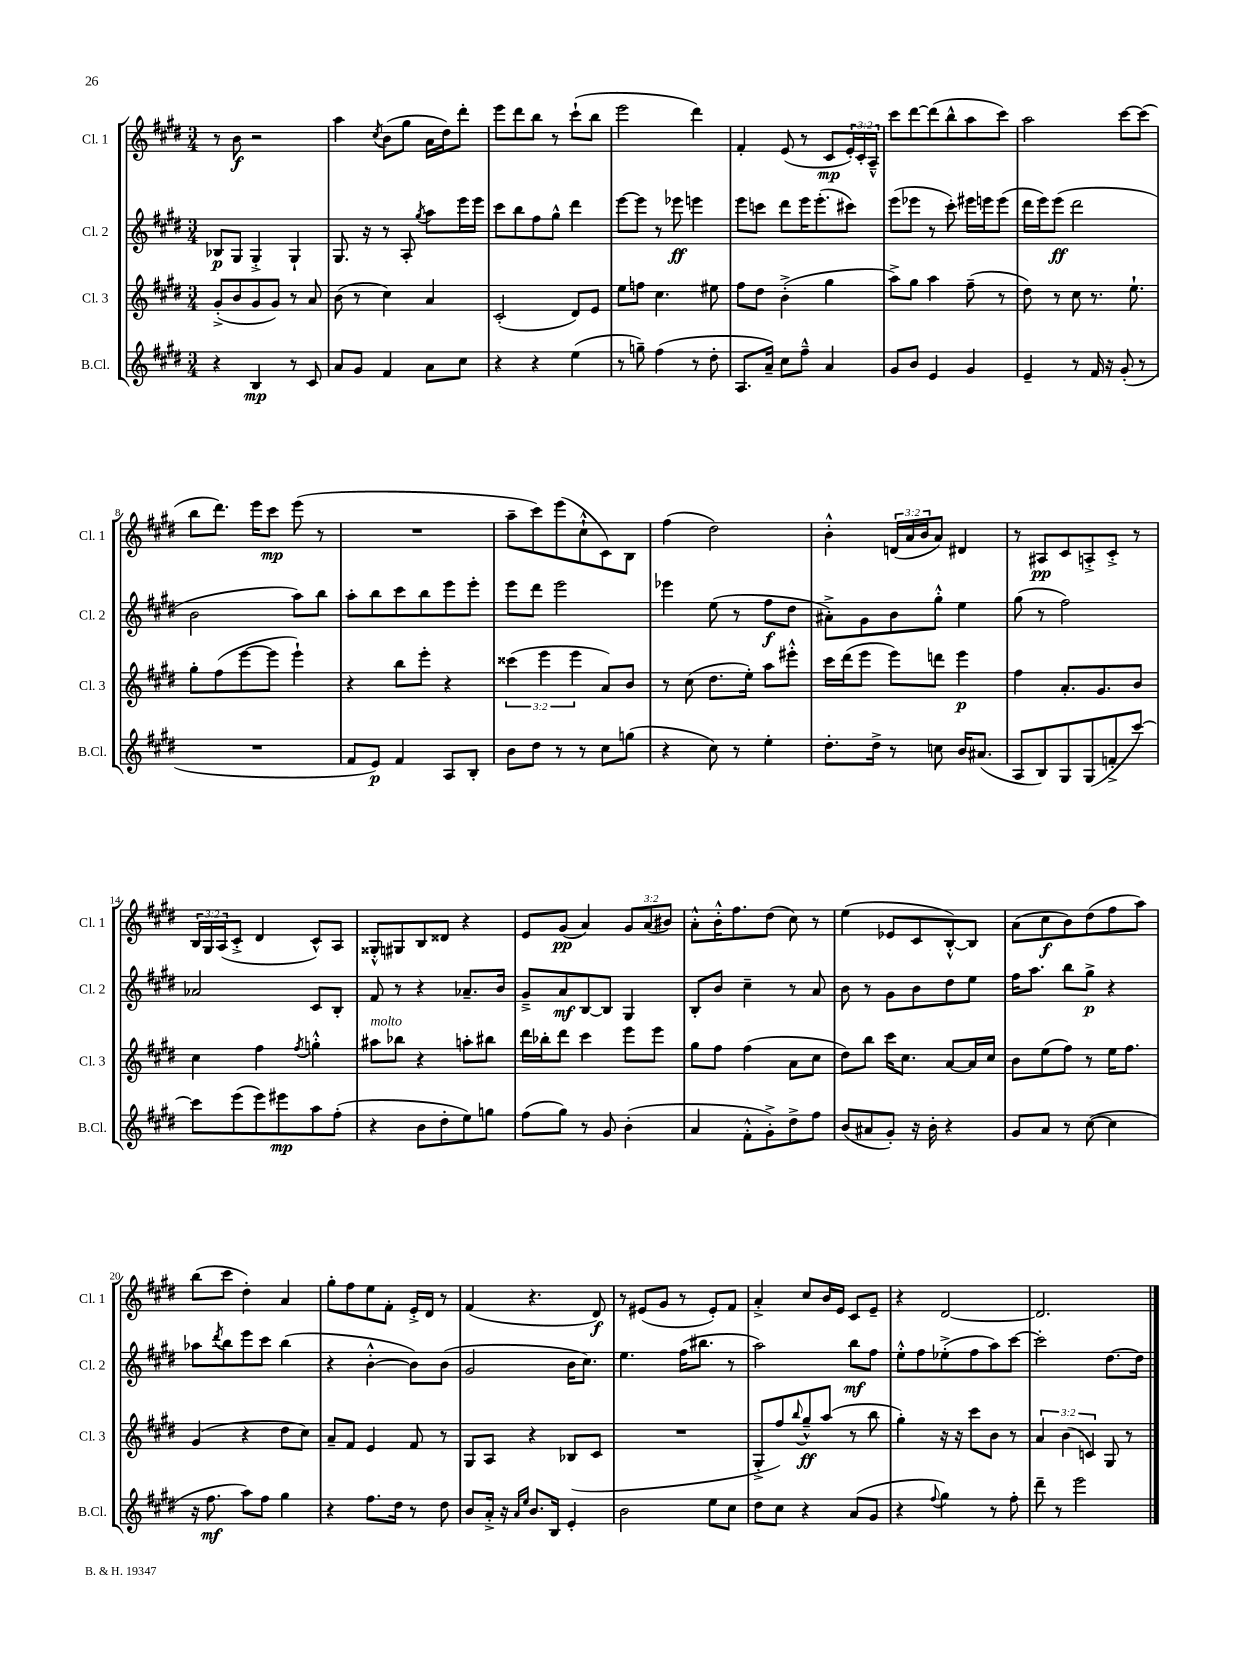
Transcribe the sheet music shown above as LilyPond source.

<<
\new StaffGroup <<
\new Staff = "s0" \with { instrumentName = "Cl. 1" shortInstrumentName = "Cl. 1" } {
    \clef treble \key e \major \numericTimeSignature \time 3/4 \override Staff.TupletNumber.text = #tuplet-number::calc-fraction-text
    r8 b'8\f r2 |
    a''4 \acciaccatura { cis''8 } b'8( gis''8 a'16 dis''16) dis'''8-. |
    e'''8 dis'''8 b''8 r8 cis'''8-!( b''8 |
    e'''2 dis'''4) |
    fis'4-. e'8( r8 cis'8\mp \tuplet 3/2 { e'16-.) cis'16-. a16---^ } |
    cis'''8 dis'''8~ dis'''8( b''8-^ a''8 cis'''8) |
    a''2 cis'''8~ cis'''8( |
    b''8 dis'''8.) e'''16 cis'''8\mp e'''8( r8 |
    R2. |
    a''8-- cis'''8) e'''8( cis''8-!-^ cis'8) b8 |
    fis''4( dis''2) |
    b'4-.-^ \tuplet 3/2 { d'16( a'16 b'16 } a'8) dis'4 |
    r8 ais8\pp cis'8 a8-.-> cis'8-.-> r8 |
    \tuplet 3/2 { b16 gis16 a16( } cis'8-.-> dis'4 cis'8-^) a8 |
    gisis8-.-^ gis8 b8 disis'8 r4 |
    e'8 gis'8\pp( a'4) \tuplet 3/2 { gis'8 a'8( bis'8) } |
    a'8-.-^ b'16-.-^ fis''8. dis''8( cis''8) r8 |
    e''4( ees'8 cis'8 b8~-.-^) b8 |
    a'8( cis''8\f b'8) dis''8( fis''8 a''8) |
    b''8( cis'''8 dis''4-.) a'4 |
    gis''8-. fis''8 e''8 fis'8-. e'16-.-> dis'16 r8 |
    fis'4( r4. dis'8\f) |
    r8 eis'8( gis'8 r8 eis'8-.) fis'8 |
    a'4-.-> cis''8 b'16 e'16 cis'8 e'8-- |
    r4 dis'2~ |
    dis'2. \bar "|." |
}
\new Staff = "s1" \with { instrumentName = "Cl. 2" shortInstrumentName = "Cl. 2" } {
    \clef treble \key e \major \numericTimeSignature \time 3/4
    bes8\p gis8 gis4-.-> gis4-! |
    gis8. r16 r8 a8-. \acciaccatura { gis''8 } a''8 e'''16 e'''16 |
    cis'''8 b''8 fis''8 gis''8-^ dis'''4 |
    e'''8~ e'''8 r8 ees'''8\ff e'''4 |
    e'''8 c'''8 dis'''8 e'''16 e'''8.-.( cis'''8) |
    e'''8( ees'''8 r8 cis'''8-.) eis'''16 e'''16 e'''8( |
    dis'''16 e'''16) e'''8\ff( dis'''2 |
    b'2 a''8) b''8 |
    a''8-. b''8 cis'''8 b''8 e'''8 e'''8-. |
    e'''8 dis'''8 e'''2 |
    ees'''4 e''8( r8 fis''8\f dis''8 |
    ais'8-.->) gis'8 b'8 gis''8-.-^ e''4 |
    gis''8( r8 fis''2) |
    aes'2 cis'8 b8-. |
    fis'8 r8 r4 aes'8.-- b'16 |
    gis'8---> a'8\mf b8~ b8 gis4 |
    b8-. b'8 cis''4-- r8 a'8 |
    b'8 r8 gis'8 b'8 dis''8 e''8 |
    fis''16 a''8. b''8 gis''8->\p r4 |
    aes''8 \acciaccatura { dis'''8 } b''8 e'''8 cis'''8 b''4( |
    r4 b'4~-.-^ b'8) b'8( |
    gis'2 b'16 cis''8.) |
    e''4. fis''16( bis''8. r8 |
    a''2) b''8\mf fis''8 |
    e''8-.-^ fis''8 ees''8-.->( fis''8 a''8) cis'''8~ |
    cis'''2-. dis''8.~ dis''16 \bar "|." |
}
\new Staff = "s2" \with { instrumentName = "Cl. 3" shortInstrumentName = "Cl. 3" } {
    \clef treble \key e \major \numericTimeSignature \time 3/4 \override Staff.TupletNumber.text = #tuplet-number::calc-fraction-text
    gis'8-.->( b'8 gis'8 gis'8) r8 a'8 |
    b'8( r8 cis''4) a'4 |
    cis'2-.( dis'8) e'8 |
    e''8 f''8 cis''4. eis''8 |
    fis''8 dis''8 b'4-.->( gis''4 |
    a''8->) gis''8 a''4 fis''8--( r8 |
    dis''8) r8 cis''8 r8. e''8.-! |
    gis''8-. fis''8( e'''8~ e'''8 e'''4-!) |
    r4 b''8 e'''8-. r4 |
    \tuplet 3/2 { cisis'''4( e'''4 e'''4 } a'8) b'8 |
    r8 cis''8( dis''8. e''16-.) a''8 eis'''8-.-^ |
    cis'''16 dis'''16( e'''8 e'''8) d'''8 e'''4\p |
    fis''4 a'8.-. gis'8. b'8 |
    cis''4 fis''4 \acciaccatura { fis''8 } g''4-.-^ |
    ais''8^\markup { \italic "molto" } bes''8 r4 a''8-. bis''8 |
    dis'''16 bes''16-. dis'''8 cis'''4 e'''8 e'''8 |
    gis''8 fis''8 fis''4( a'8 cis''8 |
    dis''8) b''8 cis'''16 cis''8. a'8~ a'16 cis''16 |
    b'8 e''8( fis''8) r8 e''16 fis''8. |
    gis'4( r4 dis''8 cis''8) |
    a'8-- fis'8 e'4 fis'8 r8 |
    gis8 a8 r4 bes8( cis'8 |
    R2. |
    gis8-.-> fis''8) \appoggiatura { b''8 } gis''8---^\ff a''8( r8 b''8 |
    gis''4-.) r16 r16 cis'''8 b'8 r8 |
    \tuplet 3/2 { a'4 b'4( c'4) } gis8 r8 \bar "|." |
}
\new Staff = "s3" \with { instrumentName = "B.Cl." shortInstrumentName = "B.Cl." } {
    \clef treble \key e \major \numericTimeSignature \time 3/4
    r4 b4\mp r8 cis'8 |
    a'8 gis'8 fis'4 a'8 cis''8 |
    r4 r4 e''4( |
    r8 g''8--) fis''4( r8 dis''8-. |
    a8. a'16--) cis''8 fis''8---^ a'4 |
    gis'8 b'8 e'4 gis'4 |
    e'4-- r8 fis'16 r16 gis'8-.( r8 |
    R2. |
    fis'8 e'8\p) fis'4 a8 b8-. |
    b'8 dis''8 r8 r8 cis''8 g''8( |
    r4 cis''8) r8 e''4-. |
    dis''8.-. dis''16-> r8 c''8 b'16 ais'8.( |
    a8 b8) gis8 gis8( f'8-.-> cis'''8~) |
    cis'''8 e'''8( e'''8) eis'''8\mp a''8 fis''8-.( |
    r4 b'8 dis''8-. e''8) g''8 |
    fis''8( gis''8) r8 gis'8 b'4-.( |
    a'4 fis'8-.-^ gis'8-.->) dis''8-> fis''8 |
    b'8( ais'8 gis'8-.) r16 b'16-. r4 |
    gis'8 a'8 r8 cis''8~( cis''4 |
    r16 fis''8.\mf a''8) fis''8 gis''4 |
    r4 fis''8. dis''16 r8 dis''8 |
    b'8 a'16-.-> r16 \grace { a'16 e''16 } b'8. b16 e'4-. |
    b'2 e''8 cis''8 |
    dis''8 cis''8 r4 a'8( gis'8 |
    r4 \appoggiatura { fis''8 } gis''4) r8 fis''8-. |
    dis'''8-- r8 e'''2 \bar "|." |
}
>>
>>
